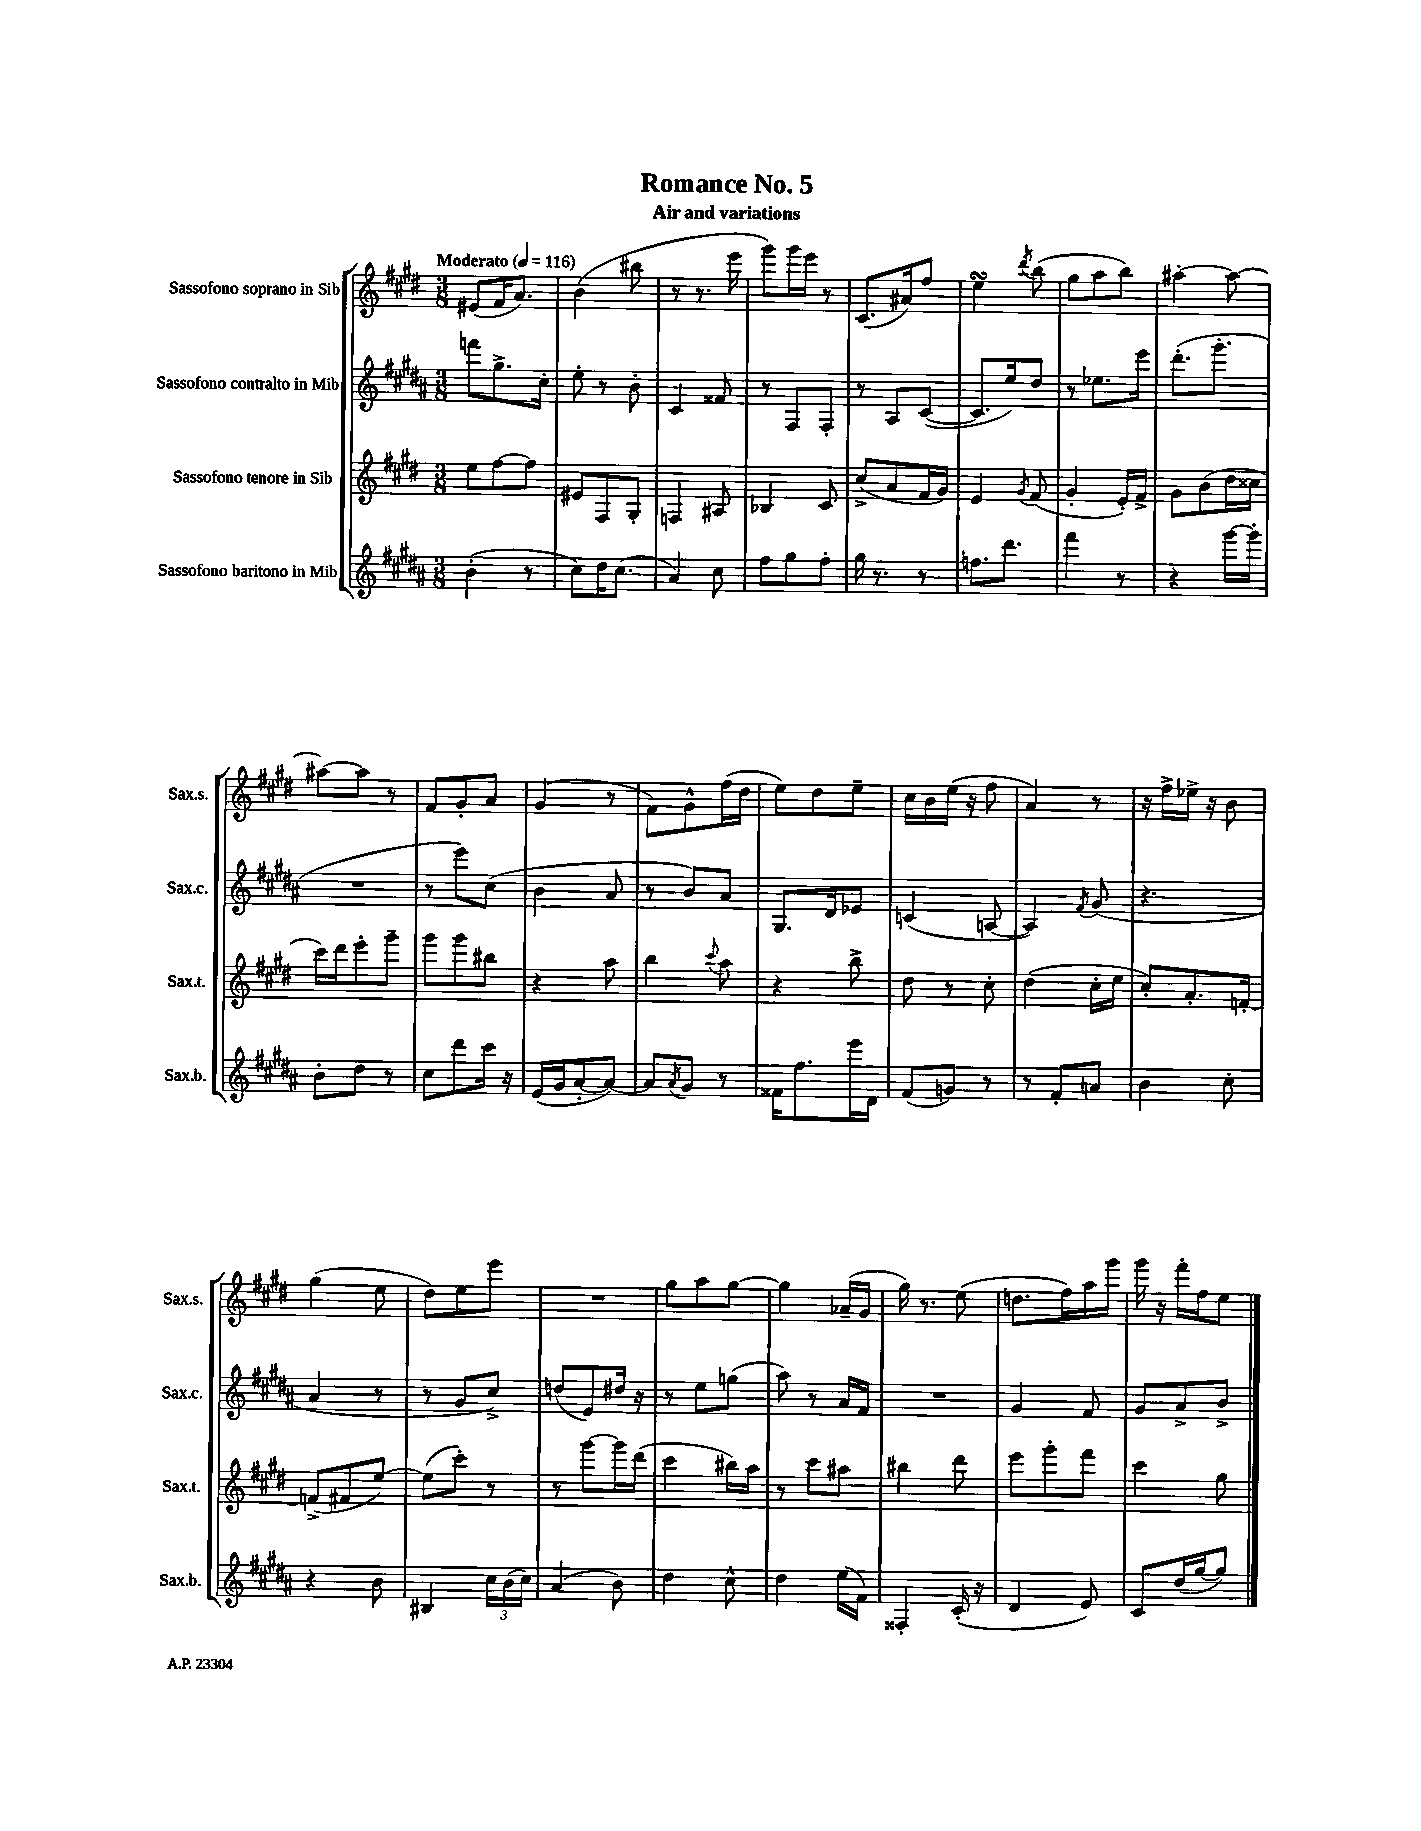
\header { title = "Romance No. 5" subtitle = "Air and variations" }
<<
\new StaffGroup <<
\new Staff = "s0" \with { instrumentName = "Sassofono soprano in Sib" shortInstrumentName = "Sax.s." } {
    \clef treble \key e \major \numericTimeSignature \time 3/8 \tempo "Moderato" 4 = 116
    eis'8( fis'16 a'8.) |
    b'4( bis''8 |
    r8 r8. e'''16 |
    gis'''8) gis'''16 e'''16 r8 |
    cis'8.( ais'16) fis''8 |
    e''4\turn \acciaccatura { dis'''8 } b''8( |
    gis''8 a''8 b''8) |
    ais''4~-. ais''8~ |
    ais''8~ ais''8 r8 |
    fis'8 gis'8-. a'8 |
    gis'4( r8 |
    fis'8) gis'8-^ fis''16( dis''16 |
    e''8) dis''8 e''8-- |
    cis''16 b'16 e''16( r16 fis''8 |
    a'4) r8 |
    r16 fis''16-> ees''16-> r16 b'8 |
    gis''4( e''8 |
    dis''8) e''8 e'''8 |
    R4. |
    gis''8 a''8 gis''8~ |
    gis''4 aes'16--( gis'16 |
    gis''16) r8. e''8( |
    d''8. fis''16) a''16 gis'''16 |
    gis'''16 r16 fis'''16-. fis''16 e''8 \bar "|." |
}
\new Staff = "s1" \with { instrumentName = "Sassofono contralto in Mib" shortInstrumentName = "Sax.c." } {
    \clef treble \key b \major \numericTimeSignature \time 3/8
    f'''8 gis''8.-> cis''16-. |
    e''8-. r8 b'8-. |
    cis'4 fisis'8 |
    r8 fis8 fis8-. |
    r8 ais8 cis'8~( |
    cis'8. e''16) dis''8 |
    r8 ees''8. e'''16 |
    dis'''8.-.( gis'''8.-. |
    R4. |
    r8 e'''8) cis''8( |
    b'4 ais'8 |
    r8 b'8) ais'8 |
    gis8. dis'16 ees'8 |
    c'4( a8~ |
    a4) \acciaccatura { fis'8 } gis'8( |
    r4. |
    ais'4 r8 |
    r8 gis'8 cis''8->) |
    d''8( e'8) dis''16 r16 |
    r8 e''8 g''8( |
    ais''8) r8 ais'16 fis'16 |
    R4. |
    gis'4 fis'8 |
    gis'8 ais'8-> b'8-> \bar "|." |
}
\new Staff = "s2" \with { instrumentName = "Sassofono tenore in Sib" shortInstrumentName = "Sax.t." } {
    \clef treble \key e \major \numericTimeSignature \time 3/8
    e''8 fis''8~ fis''8 |
    eis'8 fis8 gis8-. |
    f4 ais8 |
    bes4 cis'8 |
    cis''8->( a'8 fis'16 gis'16) |
    e'4 \acciaccatura { gis'8 } fis'8( |
    gis'4-. e'16-.) fis'16-> |
    gis'8 b'8( dis''16 cisis''16 |
    cis'''16) dis'''16 e'''8-. gis'''8-- |
    gis'''8 gis'''8 bis''8 |
    r4 a''8 |
    b''4 \appoggiatura { cis'''8 } a''8 |
    r4 b''8-> |
    dis''8 r8 cis''8-. |
    dis''4( cis''16-. e''16 |
    cis''8-.) a'8.-. f'16~-. |
    f'8->( fis'8 e''8~) |
    e''8( cis'''8-.) r8 |
    r8 gis'''8~ gis'''16 dis'''16( |
    cis'''4 bis''16) a''16 |
    r8 cis'''8 ais''8 |
    bis''4 dis'''8 |
    e'''8 gis'''8-. fis'''8 |
    cis'''4 gis''8 \bar "|." |
}
\new Staff = "s3" \with { instrumentName = "Sassofono baritono in Mib" shortInstrumentName = "Sax.b." } {
    \clef treble \key b \major \numericTimeSignature \time 3/8
    b'4-.( r8 |
    cis''8) dis''16 cis''8.( |
    ais'4) cis''8 |
    fis''8 gis''8 fis''8-. |
    gis''16 r8. r8 |
    f''8. dis'''8. |
    fis'''4 r8 |
    r4 gis'''16~ gis'''16-. |
    b'8-. dis''8 r8 |
    cis''8 dis'''8 cis'''16 r16 |
    e'16( gis'16 ais'8~-. ais'8~) |
    ais'8 \acciaccatura { ais'8 } gis'8 r8 |
    fisis'16 fis''8. e'''16 dis'16 |
    fis'8( g'8) r8 |
    r8 fis'8-. a'8 |
    b'4 cis''8-. |
    r4 b'8 |
    bis4 \tuplet 3/2 { cis''16 b'16( cis''16) } |
    ais'4( b'8) |
    dis''4 cis''8-^ |
    dis''4 e''16( fis'16) |
    fisis4-. cis'16-.( r16 |
    dis'4 e'8) |
    cis'8 dis''16( gis''16~ gis''8) \bar "|." |
}
>>
>>
\layout { \context { \Score \remove "Bar_number_engraver" } }
